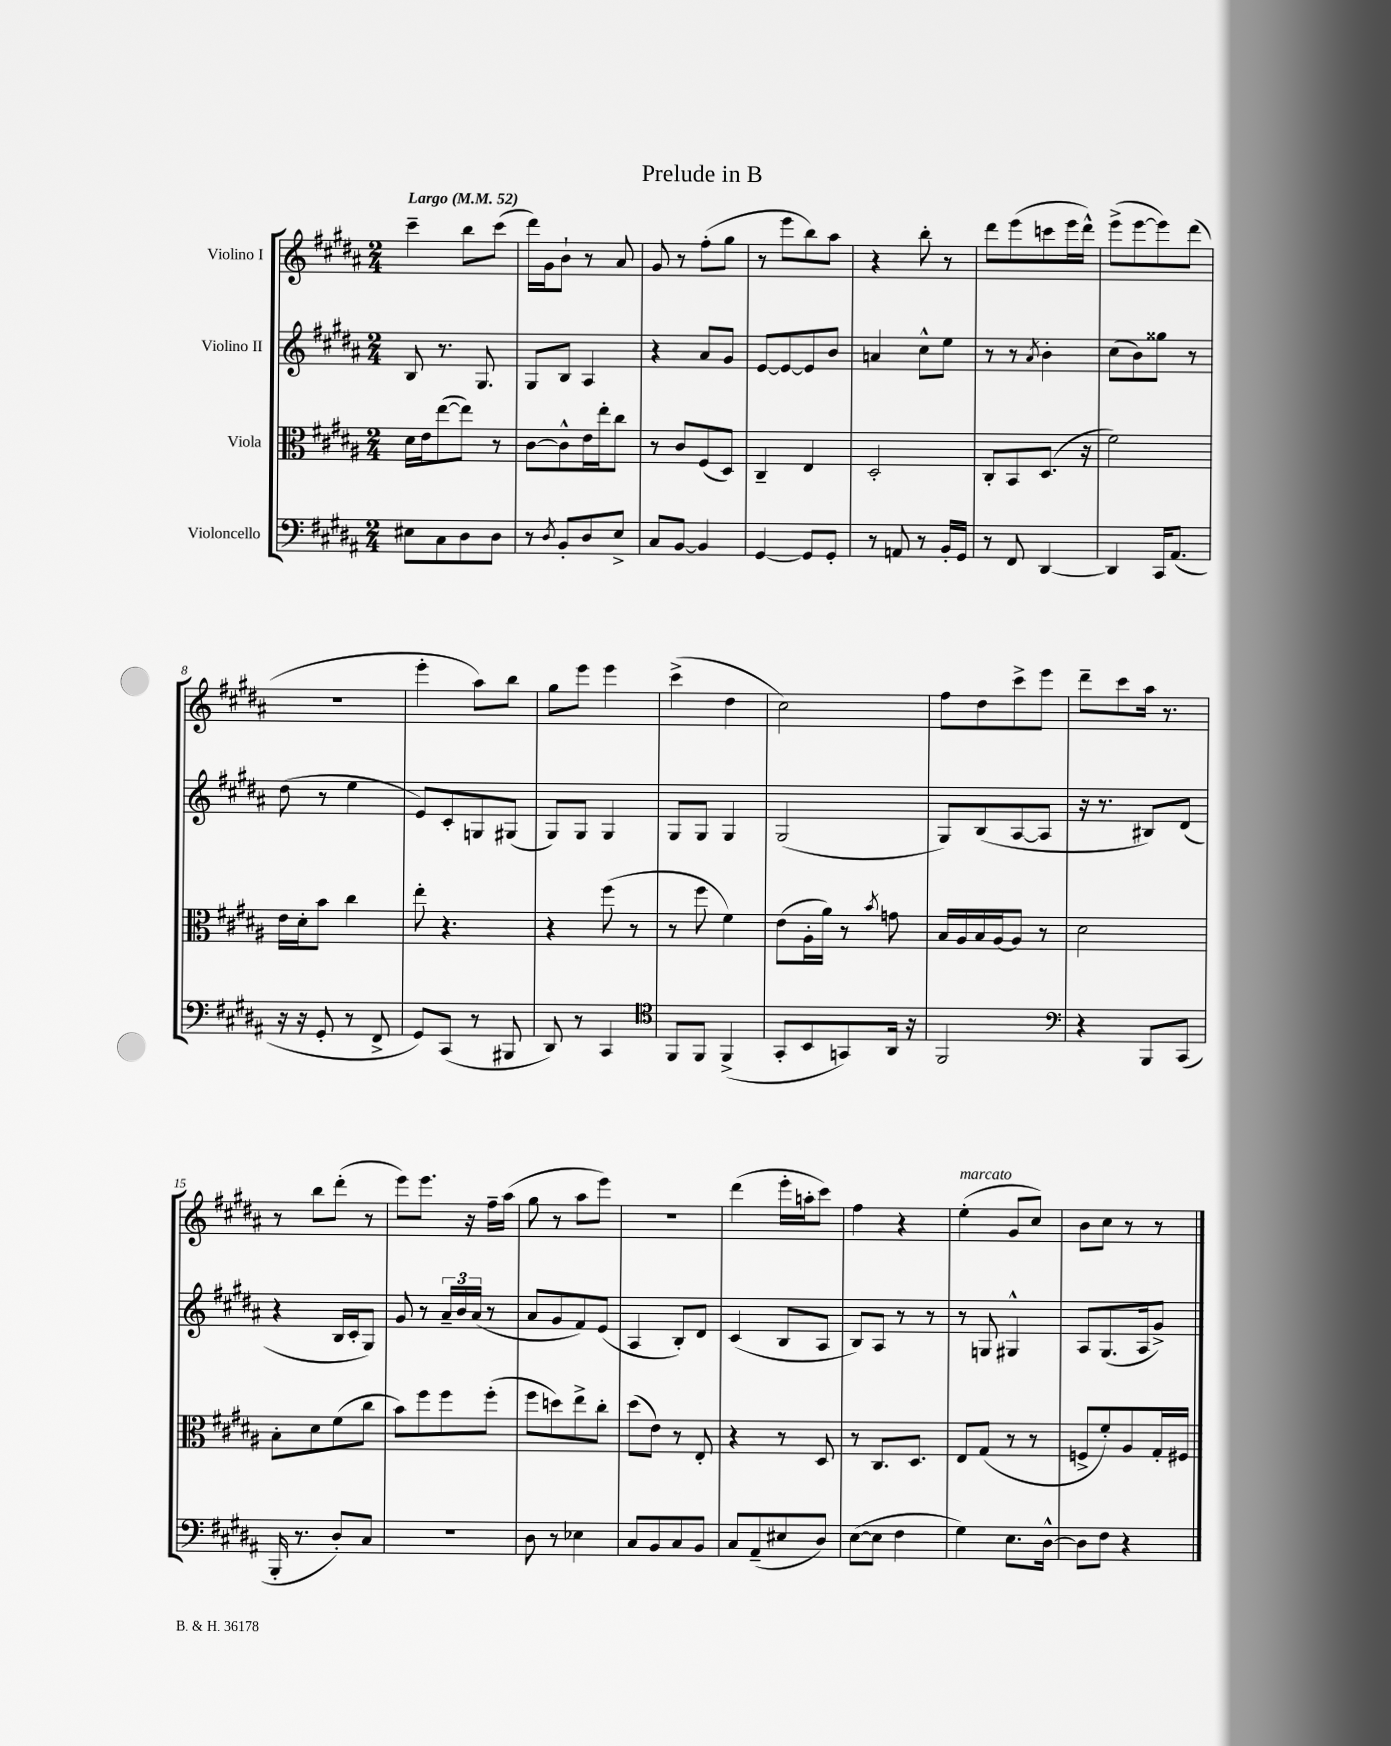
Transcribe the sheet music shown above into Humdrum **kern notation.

**kern	**kern	**kern	**kern
*part4	*part3	*part2	*part1
*staff4	*staff3	*staff2	*staff1
*I"Violoncello	*I"Viola	*I"Violino II	*I"Violino I
*clefF4	*clefC3	*clefG2	*clefG2
*k[f#c#g#d#a#]	*k[f#c#g#d#a#]	*k[f#c#g#d#a#]	*k[f#c#g#d#a#]
*M2/4	*M2/4	*M2/4	*M2/4
*MM52	*MM52	*MM52	*MM52
=1	=1	=1	=1
!	!	!	!LO:TX:a:B:t=Largo
8E#X\L	16d#\LL	8B/	4ccc#~\
.	16e\J	.	.
8C#\	([8ee\	8.r	.
8D#\	8ee\J])	.	8bb\L
.	.	8.G#/	.
8D#\J	8r	.	(8ccc#\J
=2	=2	=2	=2
8r	[8c#\L	8G#/L	16ddd#\LL)
.	.	.	16g#\J
8qD#/	.	.	.
8BB'/L	8c#^^\]	8B/J	8b`\J
8D#/	16e\L	4A#/	8r
.	16ee'\J	.	.
8E^/J	8cc#\J	.	8a#/
=3	=3	=3	=3
8C#/L	8r	4r	8g#/
[8BB/J	8c#/L	.	8r
4BB/]	(8F#/	8a#/L	(8ff#'\L
.	8D#/J)	8g#/J	8gg#\J
=4	=4	=4	=4
[4GG#/	4C#~/	[8e/L	8r
.	.	8e/_	8eee\L
8GG#/L]	4E/	8e/]	8bb\)
8GG#'/J	.	8b/J	8aa#\J
=5	=5	=5	=5
8r	2D#'/	4an/	4r
8AAn/	.	.	.
8r	.	8cc#^^\L	8bb'\
16BB'/LL	.	8ee\J	8r
16GG#/JJ	.	.	.
=6	=6	=6	=6
8r	8C#'/L	8r	8ddd#\L
8FF#/	8BB/	8r	(8eee\
.	.	8qa#/	.
[4DD#/	(8.D#/J	4b'\	8cccn\
.	.	.	16eee\L
.	16r	.	16ddd#^^\JJ)
=7	=7	=7	=7
4DD#/]	2f#\)	(8cc#\L	(8eee^\L
.	.	8b\)	[8eee\
16CC#/KL	.	8gg##X\J	8eee\])
(8.AA#/J	.	.	.
.	.	8r	(8ddd#\J
!!LO:LB:g=z
=8	=8	=8	=8
16r	16e\LL	(8dd#\	2r
16r	16d#'\J	.	.
8GG#'/	8b\J	8r	.
8r	4cc#\	4ee\	.
8FF#^/	.	.	.
=9	=9	=9	=9
8GG#/L)	8ee'\	8e/L)	4eee'\
(8CC#/J	4.r	8c#'/	.
8r	.	8Gn/	8aa#\L)
8BBB#X/	.	(8G#X/J	8bb\J
=10	=10	=10	=10
8DD#/)	4r	8G#/L)	8gg#\L
8r	.	8G#/J	8eee\J
4CC#/	(8ff#\	4G#/	4eee\
.	8r	.	.
=11	=11	=11	=11
*clefC4	*	*	*
8FF#/L	8r	8G#/L	(4ccc#^\
8FF#/J	8ff#\	8G#/J	.
(4FF#^/	4f#\)	4G#/	4dd#\
=12	=12	=12	=12
8GG#'/L	(8e\L	(2G#/	2cc#\)
8BB/	16A#'\L	.	.
.	16a#\JJ)	.	.
8GGn/)	8r	.	.
.	8qb/	.	.
16AA#/Jk	8gn\	.	.
16r	.	.	.
=13	=13	=13	=13
2FF#/	16B/LL	8G#/L)	8ff#\L
.	16A#/	.	.
.	16B/	(8B/	8dd#\
.	[16A#/J	.	.
.	8A#/J]	[8A#/	8ccc#^\
.	8r	8A#/J]	8eee\J
=14	=14	=14	=14
*clefF4	*	*	*
4r	2d#\	16r	8ddd#~\L
.	.	8.r	.
.	.	.	8ccc#\
8BBB/L	.	8B#X/L)	16aa#\Jk
.	.	.	8.r
(8CC#/J	.	(8d#/J	.
!!LO:LB:g=z
=15	=15	=15	=15
16BBB'/	8B'\L	4r	8r
8.r	.	.	.
.	8d#\	.	8bb\L
8D#'/L)	(8f#\	16B/LL	(8ddd#'\J
.	.	16c#'/J	.
8C#/J	8cc#\J	8G#/J)	8r
=16	=16	=16	=16
2r	8b\L)	8g#/	8eee\L)
.	8ff#\	8r	8.eee\J
.	8ff#\	24a#~/LL	.
.	.	24b/	.
.	.	.	16r
.	.	(24a#/JJ	.
.	(8ff#'\J	8r	16ff#~\LL
.	.	.	(16aa#\JJ
=17	=17	=17	=17
8D#\	8ff#\L	8a#/L	8gg#\
8r	8ddn\)	8g#/	8r
4E-X\	8ee^\	8f#/)	8aa#\L
.	8cc#'\J	(8e/J	8eee\J)
=18	=18	=18	=18
8C#/L	(8dd#\L	4A#/	2r
8BB/	8e\J)	.	.
8C#/	8r	8B'/L)	.
8BB/J	8E'/	8d#/J	.
=19	=19	=19	=19
8C#/L	4r	(4c#/	(4ddd#\
(8AA#~/	.	.	.
8E#X/	8r	8B/L	16eee'\LL
.	.	.	16aan'\J
8D#/J)	8D#/	8A#/J	8ccc#\J)
=20	=20	=20	=20
([8E\L	8r	8B/L)	4ff#\
8E\J]	8.C#/L	8A#/J	.
4F#\	.	8r	4r
.	8.D#/J	.	.
.	.	8r	.
=21	=21	=21	=21
!	!	!	!LO:TX:a:i:t=marcato
4G#\)	8E/L	8r	(4ee'\
.	(8G#/J	8Gn/	.
8.E\L	8r	4G#X^^/	8g#/L
.	8r	.	8cc#/J)
[16D#^^\Jk	.	.	.
=22	=22	=22	=22
8D#\L]	8Fn^/L	8A#/L	8b\L
8F#\J	8f#'/)	(8.G#/	8cc#\J
4r	8A#/	.	8r
.	.	16A#/k	.
.	16G#'/L	8g#^/J)	8r
.	16F#X/JJ	.	.
==	==	==	==
*-	*-	*-	*-
